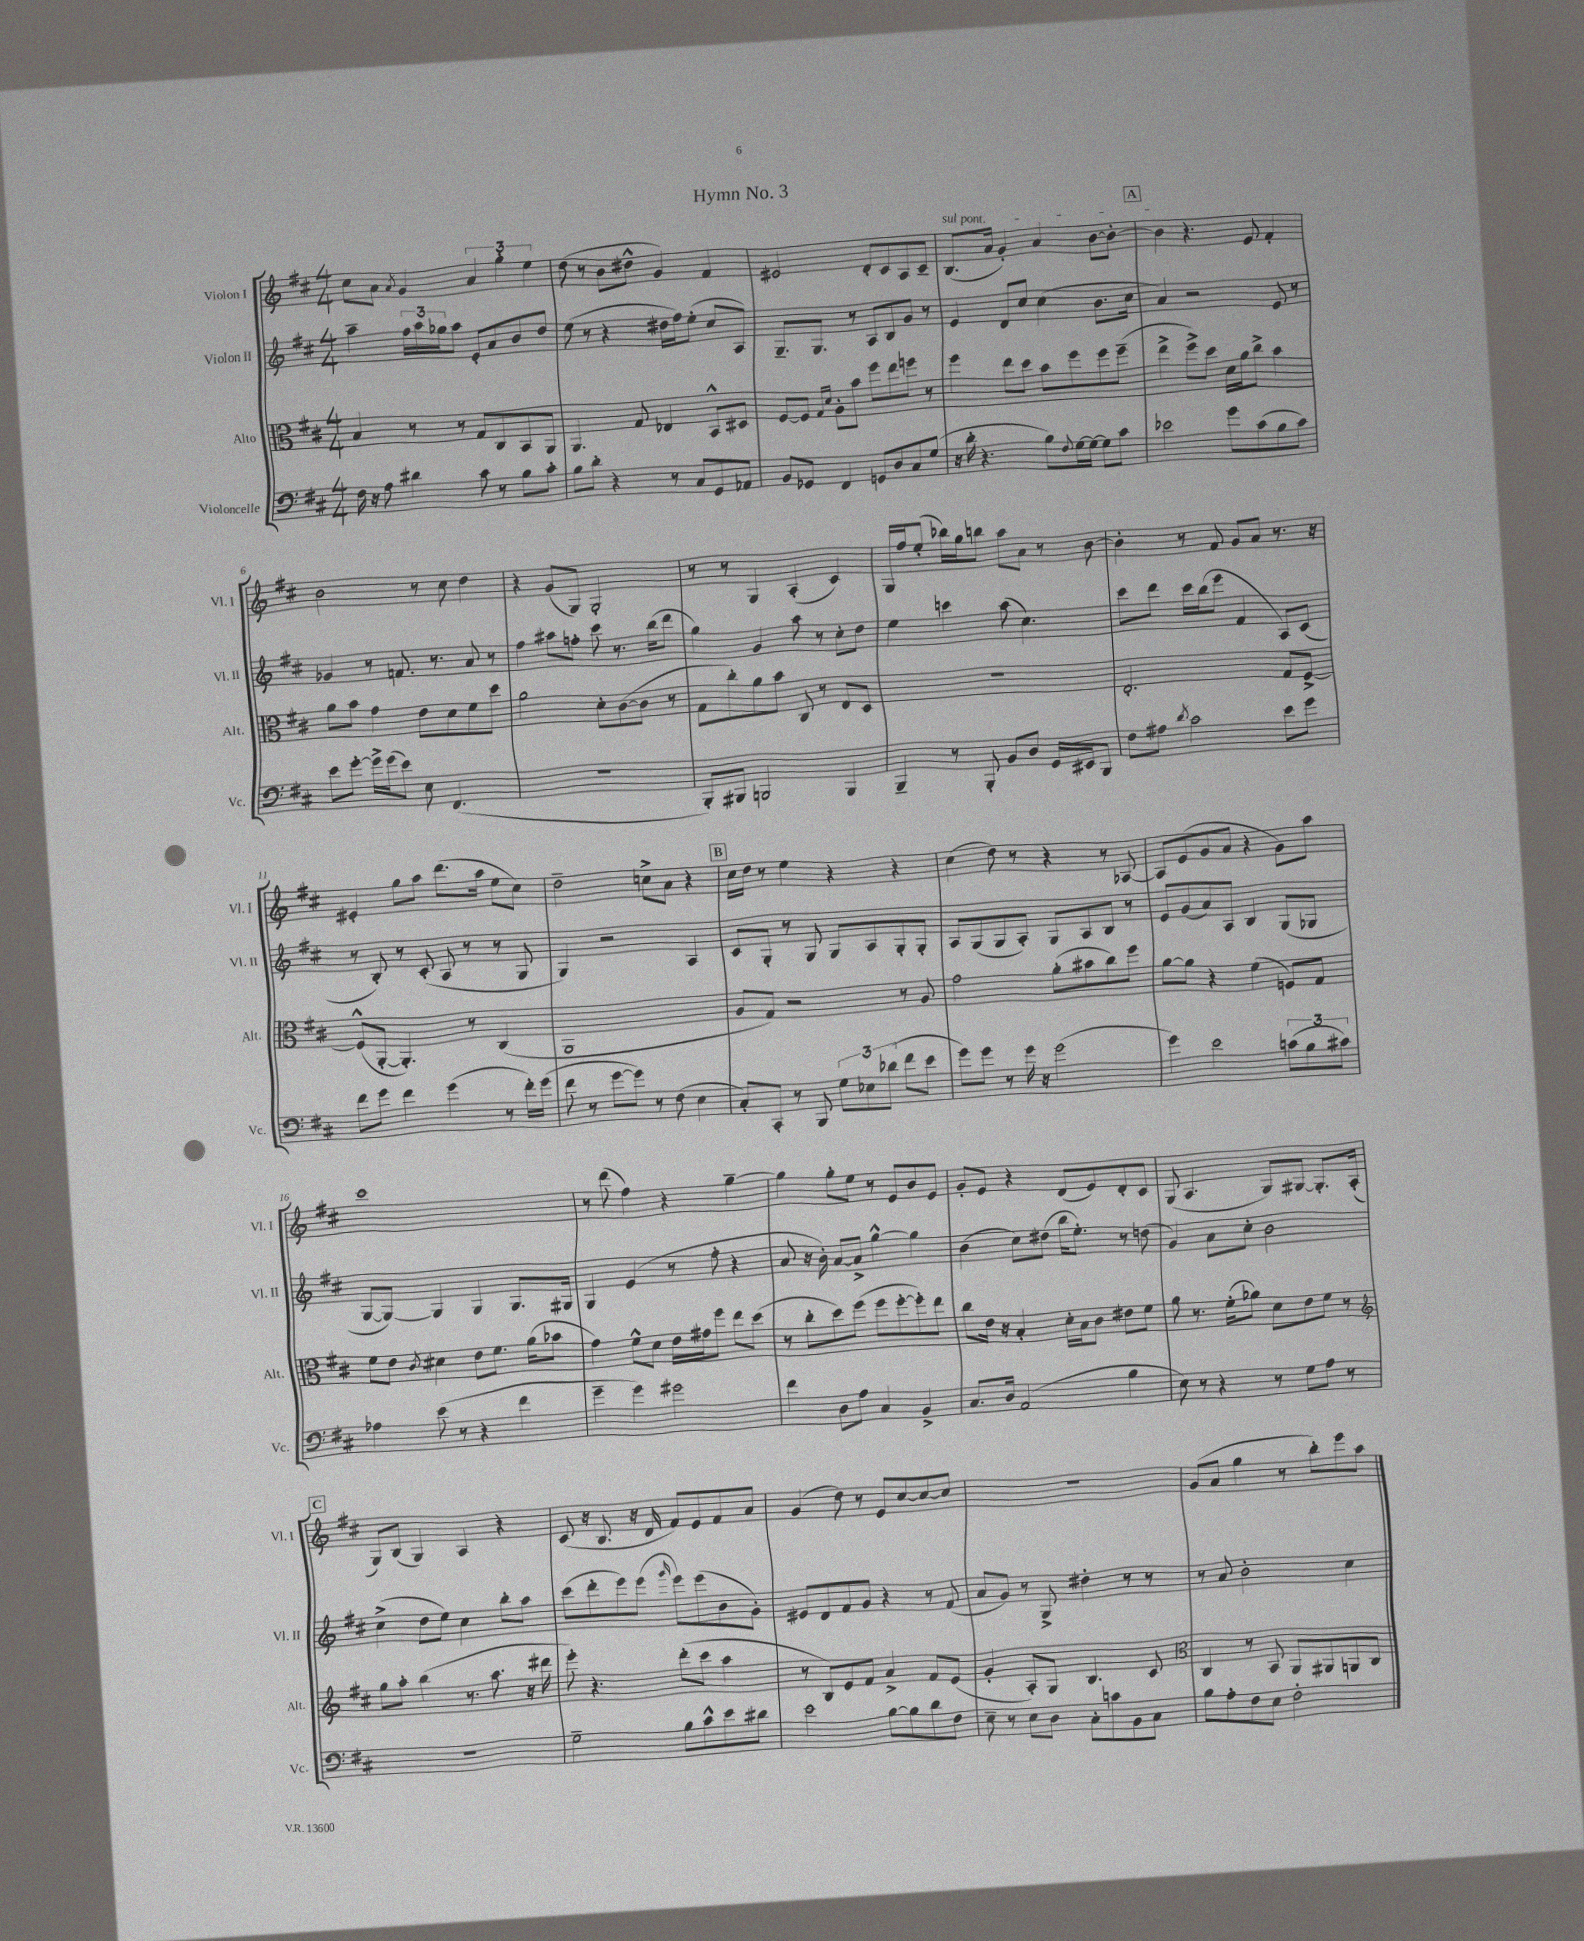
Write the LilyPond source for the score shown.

\header { title = "Hymn No. 3" }
<<
\new StaffGroup <<
\new Staff = "s0" \with { instrumentName = "Violon I" shortInstrumentName = "Vl. I" } {
    \clef treble \key d \major \numericTimeSignature \time 4/4
    cis''8 a'8 \acciaccatura { a'8 } g'4 \tuplet 3/2 { a'4 g''4-. e''4 } |
    d''8( r8 b'8 dis''8-^ g'4) fis'4 |
    eis'2 d'8-. cis'8 a8 cis'8-- |
    \once \override TextSpanner.bound-details.left.text = \markup { \italic "sul pont." } b8.\startTextSpan( a'16 g'4-.) a'4 b'8~ b'8~-. |
    \mark \markup { \box "A" } b'4\stopTextSpan r4. e'8 fis'4-. |
    b'2 r8 cis''8 d''4 |
    r4 g'8( g8) g2-. |
    r8 r8 g4 a4-.( cis'4) |
    g16 fis''16 e''8-.( bes''16) g''16 b''8 a''8 a'8 r8 b'8~ |
    b'4-. r8 fis'8 g'8 a'8 r8. r16 |
    eis'4-. g''8 a''8 d'''8.( a''16 e''8 cis''8) |
    d''2-- c''8-> a'8 r4 |
    \mark \markup { \box "B" } cis''16 d''16 r8 e''4 r4 r4 |
    cis''4( d''8) r8 r4 r8 aes8~ |
    aes8 e'8( g'8 a'8 r4 g'8) a''8 |
    cis'''1 |
    r8 d'''8( fis''4) r4 g''4~-- |
    g''4 g''8-. e''8 r8 e'8 b'8 e'8 |
    g'8-. e'8 r4 d'8( e'8) d'8-. cis'8 |
    g8( a4. g8) gis8~ gis8.-. a16-.( |
    \mark \markup { \box "C" } g8) b8( g4) a4 r4 |
    cis'8( r16 b8. r16 d'16 fis'8) e'8 fis'8 a'8 |
    g'4( d''8) r8 e'8 cis''8~ cis''8~ cis''8 |
    R1 |
    g'8( a'8 g''4 r8 b''8-.) e'''8 a''8 \bar "|." |
}
\new Staff = "s1" \with { instrumentName = "Violon II" shortInstrumentName = "Vl. II" } {
    \clef treble \key d \major \numericTimeSignature \time 4/4
    a''4-- \tuplet 3/2 { fis''16 a''16 ges''16 } a''8 e'8-. a'8 b'8 d''8 |
    e''8( r8 r4 dis''16 fis''16) e''8-.( cis''8 a8) |
    g8.-- g8. r8 a8 b8 g'8 r8 |
    e'4 d'8 cis''8 cis''4( b'8. cis''16 |
    \mark \markup { \box "A" } a'4) r2 e'8 r8 |
    ges'4 r8 f'8. r8. a'8 r8 |
    fis''4 ais''8 f''8-. cis'''8 r8. b''16( d'''8 |
    g''4) g'4 a''8 r8 cis''8-. d''8 |
    e''4 c'''4 a''8( cis''4.) |
    cis'''8 d'''8 cis'''16 b''16( e'''8 fis'4 a8) cis'8( |
    r8 b8-.) r8 cis'8-.( a8 r8 r8 g8 |
    g4) r2 a4 |
    \mark \markup { \box "B" } cis'8 g8-. r8 g8 g8 a8 g8-. g8-. |
    a8 g8( g8 a8-.) g8 a8 b8 r8 |
    e'8 g'8( a'8) a8 b4 g8( ges8 |
    g8~ g8~) g4 g4 g8. gis16 |
    g4 e'4( r8 fis''8-. r4 |
    a'8 r16 b'16-.) a'8~ a'8-> g''4~-^ g''4 |
    b'4( cis''8) dis''8( b''16 e''8.-.) r8 d''8( |
    g'4) a'8 cis''8-. b'2 |
    \mark \markup { \box "C" } cis''4->( d''8 e''8) cis''4 b''8-. a''8 |
    cis'''8( d'''8-. e'''8) e'''8( \grace { g'''16 } e'''8) e'''8( b'8 g'8-.) |
    eis'8 d'8 fis'8 g'8 r4 r8 fis'8( |
    a'8 g'8) r8 g8-> dis''4-. r8 r8 |
    r8 a'8 b'2-. cis''4 \bar "|." |
}
\new Staff = "s2" \with { instrumentName = "Alto" shortInstrumentName = "Alt." } {
    \clef alto \key d \major \numericTimeSignature \time 4/4
    b4 r8 r8 g8 cis8 b,8 a,8 |
    a,4. g8 ees4 b,8-^ dis8 |
    fis8~ fis8 \grace { g16 d'16 } a8-. b'8 fis''8 e''8 f''8 r8 |
    fis''4 e''8 d''8 b'8 fis''8 fis''8 fis''8--( |
    \mark \markup { \box "A" } e''4-> fis''8->) d''8 d'16 a'16 cis''8-> b'4 |
    a'8 b'8 g'4 e'8 d'8 fis'8 d''8 |
    a'2 d'8-. cis'8~( cis'8 r8 |
    g8 cis''8-.) a'8 b'8 cis8 r8 e8 d8 |
    R1 |
    e2.-. g8 fis8~-> |
    fis8-^( a,8~-. a,4.-.) r8 cis4( |
    a,1 |
    \mark \markup { \box "B" } a8 g8) r2 r8 a8 |
    g'2 a'8-.( bis'8 cis''8) fis''8 |
    a'8~ a'8 r4 fis'4( f8) g8 |
    fis'8 e'8 \acciaccatura { cis'8 } dis'4 e'8 fis'8. a'16( bes'8 |
    g'4) fis'8-^ d'8 e'16 gis'16 fis''8 e''8 d''8( |
    r8 cis''8-. d''8) fis''8( fis''8 fis''8~-. fis''8-.) e''8 |
    cis''8 e'16 r16 b4-. d'16-. b16 cis'8 eis'8 fis'8 |
    a'8 r8. fis'16-.( aes'8) d'8 e'8 fis'8 r8 |
    \mark \markup { \box "C" } \clef treble g''8 a''8-. b''4( r8. a''8. r16 dis'''16 |
    e'''8-.) r4. d'''8-.( cis'''8 a''4 |
    r8 b8) e'8 fis'8 a'4-> fis'8 e'8( |
    g'4-. a8-.) g8 b4. cis'8 |
    \clef alto cis4 r8 b,8 a,8 ais,8 a,8 cis8 \bar "|." |
}
\new Staff = "s3" \with { instrumentName = "Violoncelle" shortInstrumentName = "Vc." } {
    \clef bass \key d \major \numericTimeSignature \time 4/4
    fis16 r16 a8 dis'4 cis'8 r8 b8 cis'8-. |
    b8 d'8-. r4 r8 cis8 g,8 aes,8 |
    b,8 ges,8 fis,4 g,8 d8 cis8 g8( |
    r16 d'16-. r4. b8) \appoggiatura { fis8 } g16~ g16~ g8 cis'8 |
    \mark \markup { \box "A" } ees'2 g'8 cis'8( b8 cis'8) |
    e'8 g'8~-. g'16-> g'16( e'8) e8 fis,4.( |
    R1 |
    b,,8-.) bis,,8 b,,2 b,,4 |
    b,,4-- r8 b,,8-. b,8 d8 g,16 eis,16 b,,8 |
    fis8 ais8 \acciaccatura { d'8 } cis'2 e'8 g'8 |
    fis'8 g'8 fis'4 g'4( r8 fis'16-.) g'16( |
    fis'8 r8 g'8~ g'8) r8 fis8( e4 |
    \mark \markup { \box "B" } cis8-.) cis,8-. r8 b,,8 \tuplet 3/2 { g8 ees8 des'8( } fis'8 e'8 |
    g'8) g'8 r8 g'16 r16 g'2( |
    g'4) e'2 \tuplet 3/2 { c'8( b8 cis'8) } |
    aes4 e'8( r8 r4 fis'4 |
    g'4-- g'4) gis'2 |
    fis'4 d8 a8 cis4 b,4-> |
    cis8. d16 a,2( b4 |
    e8) r8 r4 r8 g8 a8 r8 |
    \mark \markup { \box "C" } R1 |
    g2-- b8 cis'8-^ e'8 dis'8 |
    e'2 b8~ b8 d'8 fis8 |
    e8-- r8 e8 d8 cis8-. c'8 b,8 cis8 |
    b8 a8-. fis8 e8 fis2-. \bar "|." |
}
>>
>>
